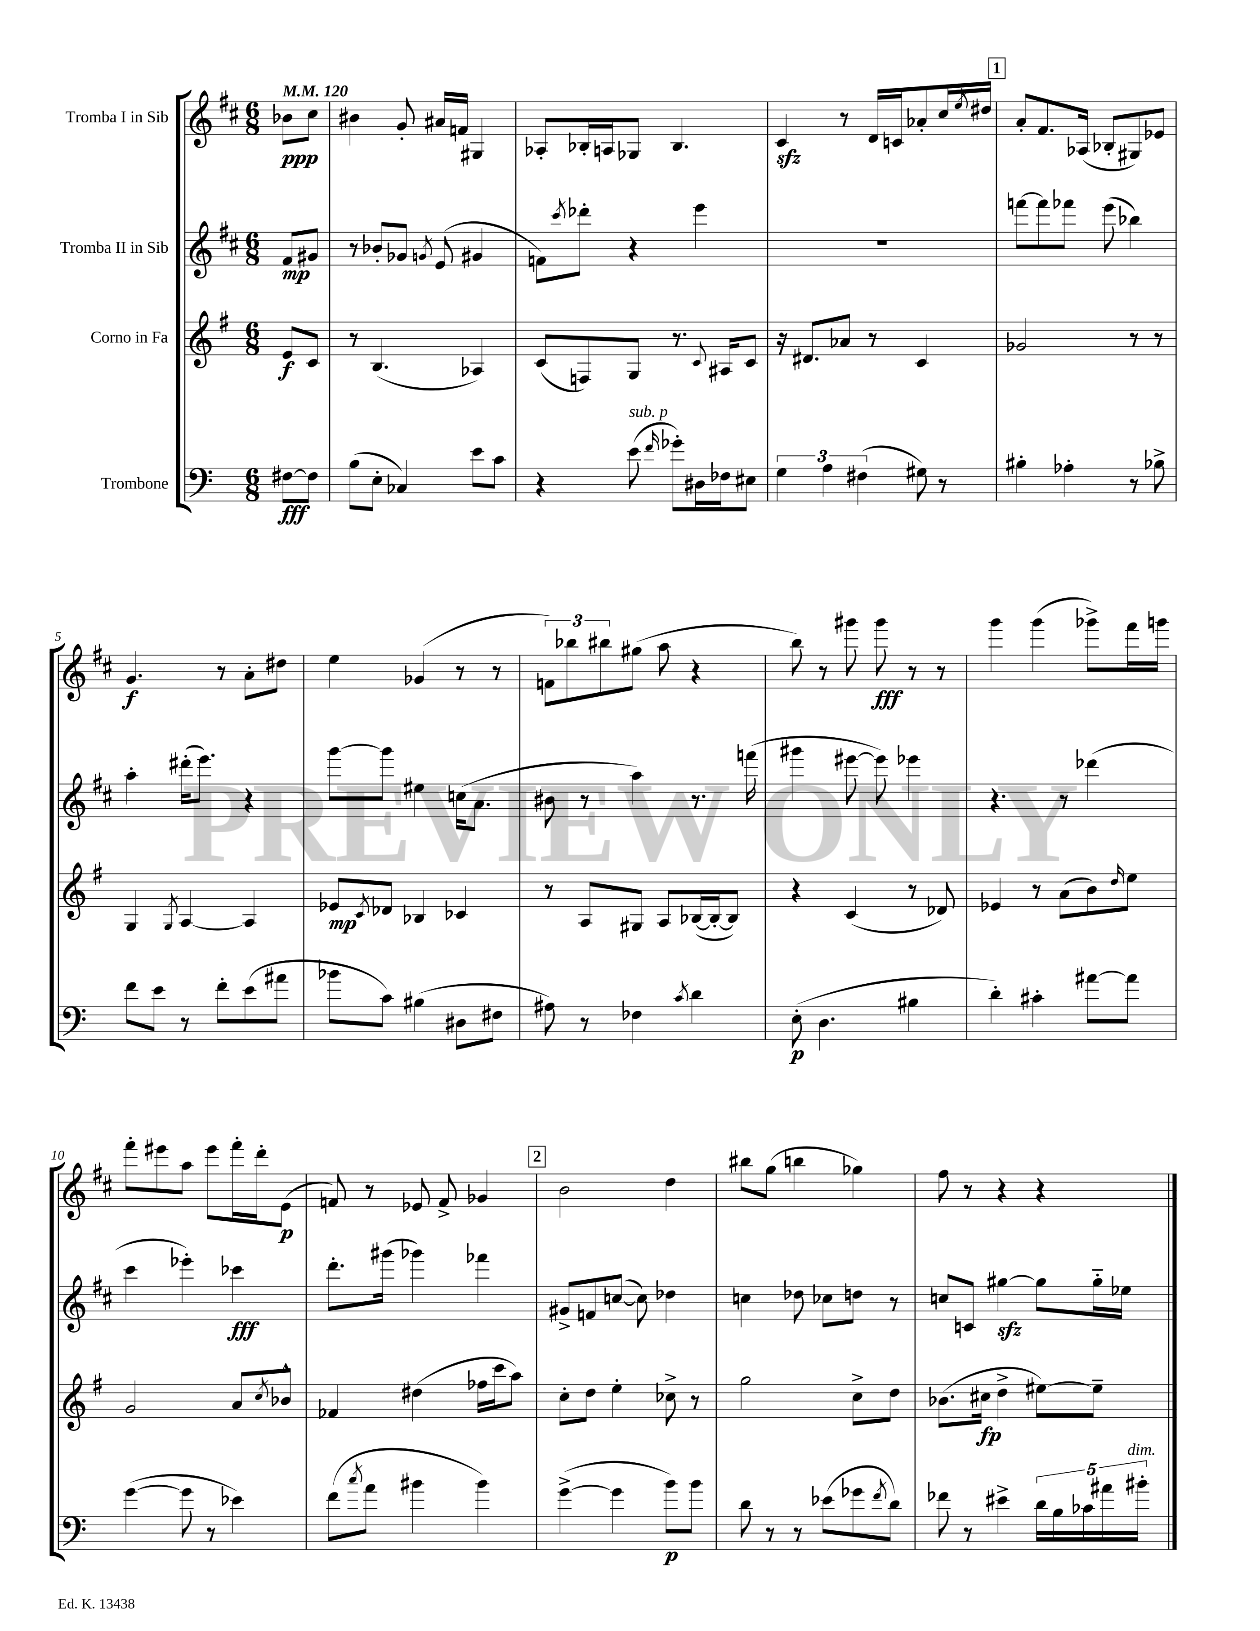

**kern	**kern	**kern	**kern
*staff4	*staff3	*staff2	*staff1
*clefF4	*clefG2	*clefG2	*clefG2
*k[]	*k[f#]	*k[f#c#]	*k[f#c#]
*M6/8	*M6/8	*M6/8	*M6/8
*MM120	*MM120	*MM120	*MM120
[8F#	8e	8f#	8b-
8F#]	8c	8g#	8cc#
=	=	=	=
(8B	8r	8r	4b#
8E'	(4.B	8b-'	.
4C-)	.	8g-	8g'
.	.	8qg	.
.	.	(8e	16a#
.	.	.	16f
8e	4A-)	4g#	4G#
8c	.	.	.
=	=	=	=
4r	(8c	8f)	8A-'
.	.	8qccc#	.
.	8F)	8ddd-'	16B-'
.	.	.	16A
(8e	8G	4r	8G-
16qqf	.	.	.
8g-')	8.r	.	4.B-
16D#	.	4eee	.
.	8qqc	.	.
16F-	16A#	.	.
8E#	8c	.	.
=	=	=	=
6G	16r	2.r	4c#
.	8.d#	.	.
6A	.	.	.
.	8a-	.	8r
(6F#	.	.	.
.	8r	.	16d
.	.	.	16c
8G#)	4c	.	8a-'
8r	.	.	16cc#
.	.	.	8qee
.	.	.	16dd#
=	=	=	=
4B#'	2g-	[8fff	8a'
.	.	8fff]	8.f#
4A-'	.	8fff-	.
.	.	.	(16A-
.	.	(8eee	8B-'
8r	8r	4bb-)	8G#)
8B-^	8r	.	8e-
=	=	=	=
8f	4G	4aa'	4.g
8e	.	.	.
.	8qG	.	.
8r	[4A	(16ddd#'	.
.	.	8.eee)	.
8f'	.	.	8r
(8e	4A]	4r	8a'
8a#	.	.	8dd#
=	=	=	=
8b-	8e-	[8ggg	4ee
.	8qc	.	.
8c)	8d-	8ggg]	.
(4B#	4B-	4ee#	(4g-
8D#	4c-	(16cc	8r
.	.	8.a	.
8F#	.	.	8r
=	=	=	=
8A#)	8r	8b#	12f)
.	.	.	12bb-
8r	8A	8r	.
.	.	.	12bb#
4F-	8G#	4aa)	(8gg#
.	8A	.	8aa
8qc	.	.	.
4d	([16B-	8.r	4r
.	16B-'_	.	.
.	8B-])	.	.
.	.	(16fff	.
=	=	=	=
(8E'	4r	4ggg#	8bb)
4.D	.	.	8r
.	(4c	[8eee#	8ggg#
.	.	8eee#])	8ggg#
4B#	8r	4eee-	8r
.	8d-)	.	8r
=	=	=	=
4d')	4e-	4.r	4ggg
4c#'	8r	.	(4ggg
.	(8a	8r	.
[8a#	8b)	(4ddd-	8ggg-^)
.	16qqdd	.	.
8a#]	8ee	.	16fff#
.	.	.	16ggg
=	=	=	=
([4g	2g	4ccc#	8fff#'
.	.	.	8eee#
8g]	.	4eee-')	8aa
8r	.	.	8eee#
4e-)	8a	4ccc-	16fff#'
.	.	.	16ddd'
.	8qcc	.	.
.	8b-^^	.	(8e
=	=	=	=
(8f	4f-	8.ddd'	8f)
8qcc	.	.	.
8a	.	.	8r
.	.	(16ggg#	.
4b#	(4dd#	4ggg-)	8e-
.	.	.	8f^
4b#)	16ff-	4fff-	4g-
.	16ccc	.	.
.	8aa)	.	.
=	=	=	=
([4g^	8cc'	8g#^	2b
.	8dd	8f	.
4g]	4ee'	([8cc	.
.	.	8cc])	.
8b)	8cc-^	4dd-	4dd
8b	8r	.	.
=	=	=	=
8d	2gg	4cc	8bb#
8r	.	.	(8gg
8r	.	8dd-	4bb
(8e-	.	8cc-	.
8g-	8cc^	8dd	4gg-)
8qf	.	.	.
8d)	8dd	8r	.
=	=	=	=
8f-	(8.b-	8cc	8ff#
8r	.	8c	8r
.	16cc#	.	.
4e#^	4dd^	[4gg#	4r
20d	[8ee#)	8gg#]	4r
20B	.	.	.
20c-	.	.	.
.	8ee#~]	16gg#'~	.
20a#	.	.	.
.	.	16ee-	.
20b#'	.	.	.
==	==	==	==
*-	*-	*-	*-
